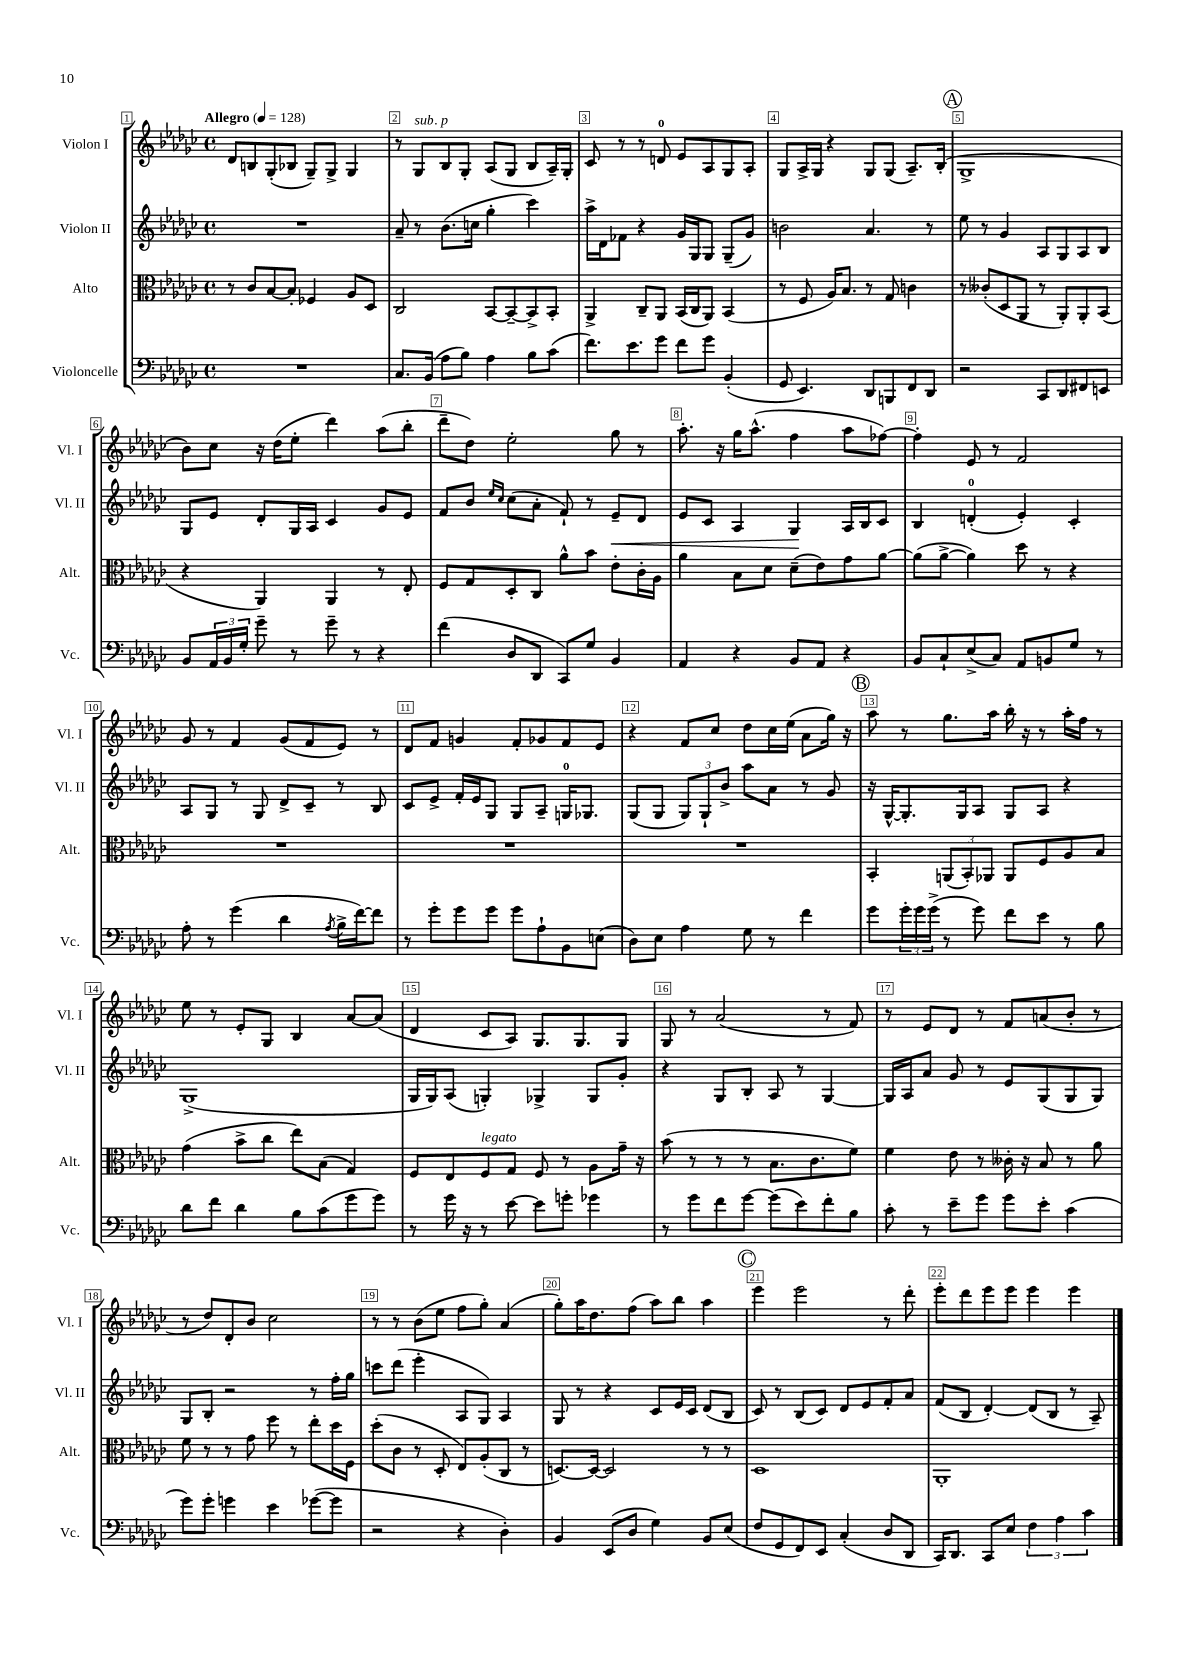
<<
\new StaffGroup <<
\new Staff = "s0" \with { instrumentName = "Violon I" shortInstrumentName = "Vl. I" } {
    \clef treble \key ges \major \defaultTimeSignature \time 4/4 \tempo "Allegro" 4 = 128
    des'8 b8 ges8-.( bes8 ges8--) ges8-> ges4 |
    r8 ges8^\markup { \italic "sub. p" } bes8 ges8-. aes8( ges8 bes8 aes16--) ges16-. |
    ces'8 r8 r8 d'8-0 ees'8 aes8 ges8 aes8-. |
    ges8 aes16-> ges16 r4 ges8 ges8( aes8.--) bes16-.( |
    \mark \markup { \circle "A" } ges1-> |
    bes'8) ces''8 r16 des''16( ees''8-. des'''4) aes''8( bes''8-. |
    des'''8-- des''8) ees''2-. ges''8 r8 |
    aes''8.-. r16 ges''16 aes''8.-^( f''4 aes''8 fes''8~) |
    fes''4-. ees'8 r8 f'2 |
    ges'8 r8 f'4 ges'8( f'8 ees'8) r8 |
    des'8 f'8 g'4 f'8-. ges'8 f'8 ees'8 |
    r4 f'8 ces''8 des''8 ces''16 ees''16( aes'8 ges''16) r16 |
    \mark \markup { \circle "B" } aes''8 r8 ges''8. aes''16 bes''16-. r16 r8 aes''16-. f''16 r8 |
    ees''8 r8 ees'8-. ges8 bes4 aes'8~ aes'8( |
    des'4 ces'8 aes8) ges8. ges8. ges8 |
    ges8 r8 aes'2( r8 f'8) |
    r8 ees'8 des'8 r8 f'8 a'8( bes'8-. r8 |
    r8 des''8) des'8-. bes'8 ces''2 |
    r8 r8 bes'8( ees''8 f''8 ges''8-.) aes'4( |
    ges''8-.) aes''16 des''8. f''8( aes''8) bes''8 aes''4 |
    \mark \markup { \circle "C" } ees'''4 ees'''2 r8 des'''8-. |
    ees'''8-. des'''8 ees'''8 ees'''8 ees'''4 ees'''4 \bar "|." |
}
\new Staff = "s1" \with { instrumentName = "Violon II" shortInstrumentName = "Vl. II" } {
    \clef treble \key ges \major \defaultTimeSignature \time 4/4
    R1 |
    aes'8-- r8 bes'8.( c''16 ges''4-. ces'''4) |
    aes''16-> des'16 fes'8 r4 ges'16 ges16 ges8 ges8--( ges'8) |
    b'2 aes'4. r8 |
    \mark \markup { \circle "A" } ees''8 r8 ges'4 aes8 ges8 aes8 bes8 |
    ges8 ees'8 des'8-. ges16 aes16 ces'4 ges'8 ees'8 |
    f'8 bes'8 \grace { ees''16 ces''16 } ces''8( aes'8-. f'8-!) r8 ees'8--\< des'8 |
    ees'8 ces'8 aes4 ges4\! aes16 bes16 ces'8 |
    bes4 d'4-0-.( ees'4-.) ces'4-. |
    aes8 ges8 r8 ges8 des'8-> ces'8-- r8 bes8 |
    ces'8 ees'8-> f'16-. ees'16 ges8 ges8 aes8-- g16-0 ges8. |
    ges8( ges8 \tuplet 3/2 { ges8) ges8-! bes'8-> } aes''8 aes'8 r8 ges'8 |
    \mark \markup { \circle "B" } r16 ges16~-^ ges8.-. ges16 aes8 ges8 aes8 r4 |
    ges1->( |
    ges16 ges16) aes8( g4-.) ges4-> ges8 ges'8-. |
    r4 ges8 bes8-. aes8 r8 ges4~ |
    ges16 aes16 aes'8 ges'8 r8 ees'8 ges8( ges8 ges8) |
    ges8 bes8-. r2 r8 f''16-. ges''16 |
    c'''8 des'''8( ees'''4-. aes8 ges8) aes4 |
    ges8 r8 r4 ces'8 ees'16 ces'16 des'8( bes8 |
    \mark \markup { \circle "C" } ces'8) r8 bes8( ces'8) des'8 ees'8 f'8-. aes'8 |
    f'8( bes8 des'4~-.) des'8( bes8 r8 aes8--) \bar "|." |
}
\new Staff = "s2" \with { instrumentName = "Alto" shortInstrumentName = "Alt." } {
    \clef alto \key ges \major \defaultTimeSignature \time 4/4
    r8 ces'8 bes8~ bes8-. fes4 aes8 des8 |
    ces2 bes,8~ bes,8~-- bes,8-> bes,8-. |
    aes,4-> ces8-- aes,8 bes,16( ces16 aes,8) bes,4( |
    r8 f8 aes16) bes8. r8 ges8 c'4 |
    \mark \markup { \circle "A" } r8 ceses'8-.( des8 aes,8 r8 aes,8-.) aes,8-. bes,8( |
    r4 aes,4) aes,4 r8 ees8-. |
    f8 ges8 des8-. ces8 aes'8-^ bes'8 ees'8-. ces'16-. aes16 |
    aes'4 bes8 des'8 des'8--( ees'8) ges'8 aes'8~ |
    aes'8( aes'8~-> aes'4) des''8 r8 r4 |
    R1 |
    R1 |
    R1 |
    \mark \markup { \circle "B" } bes,4-. \tuplet 3/2 { a,8( bes,8-.) aes,8 } aes,8 f8 aes8 bes8 |
    ges'4( bes'8-> ces''8 ees''8) bes8( ges4) |
    f8 ees8 f8^\markup { \italic "legato" } ges8 f8 r8 aes8 ges'16-- r16 |
    bes'8( r8 r8 r8 bes8. ces'8. f'8) |
    f'4 ees'8 r8 ceses'16-. r16 bes8 r8 aes'8 |
    f'8 r8 r8 ges'8 f''8 r8 ees''8-. des''16 f16 |
    des''8-.( ces'8 r8 des8-. ees8) aes8-.( ces8 r8 |
    d8.~) d16~ d2 r8 r8 |
    \mark \markup { \circle "C" } des1 |
    aes,1-. \bar "|." |
}
\new Staff = "s3" \with { instrumentName = "Violoncelle" shortInstrumentName = "Vc." } {
    \clef bass \key ges \major \defaultTimeSignature \time 4/4
    R1 |
    ces8. bes,16( aes8 bes8) aes4 bes8 ces'8( |
    f'8.) ees'8. ges'8 f'8 ges'8 bes,4-.( |
    ges,8 ees,4.) des,8 b,,8 f,8 des,8 |
    \mark \markup { \circle "A" } r2 ces,8 des,8 fis,8 e,8 |
    bes,8 \tuplet 3/2 { aes,16 bes,16 ges16-. } ges'8-- r8 ges'8-- r8 r4 |
    f'4( des8 des,8 ces,8) ges8 bes,4 |
    aes,4 r4 bes,8 aes,8 r4 |
    bes,8 ces8-! ees8->( ces8) aes,8 b,8 ges8 r8 |
    aes8-. r8 ges'4( des'4 \acciaccatura { aes8 } bes16-> f'16~) f'8 |
    r8 ges'8-. ges'8 ges'8 ges'8 aes8-! bes,8 e8( |
    des8) ees8 aes4 ges8 r8 f'4 |
    \mark \markup { \circle "B" } ges'8 \tuplet 3/2 { ges'16-. ges'16 ges'16->( } r8 ges'8) f'8 ees'8 r8 bes8 |
    des'8 f'8 des'4 bes8 ces'8( ges'8 ges'8) |
    r8 ges'16 r16 r8 ees'8~ ees'8 g'8-. ges'4 |
    r8 ges'8 f'8 ges'8~ ges'8( ees'8) f'8-. bes8 |
    ces'8-. r8 ees'8-- ges'8 ges'8 ees'8-. ces'4( |
    ges'8) ges'8-. g'4 ees'4 ges'8~( ges'8 |
    r2 r4 des4-.) |
    bes,4 ees,8( des8 ges4) bes,8 ees8( |
    \mark \markup { \circle "C" } f8 ges,8 f,8) ees,8 ces4-.( des8 des,8 |
    ces,16) des,8. ces,8 ees8 \tuplet 3/2 { f4 aes4 ces'4 } \bar "|." |
}
>>
>>
\layout { \context { \Score \override BarNumber.break-visibility = ##(#f #t #t) barNumberVisibility = #all-bar-numbers-visible \override BarNumber.stencil = #(make-stencil-boxer 0.1 0.3 ly:text-interface::print) } }
